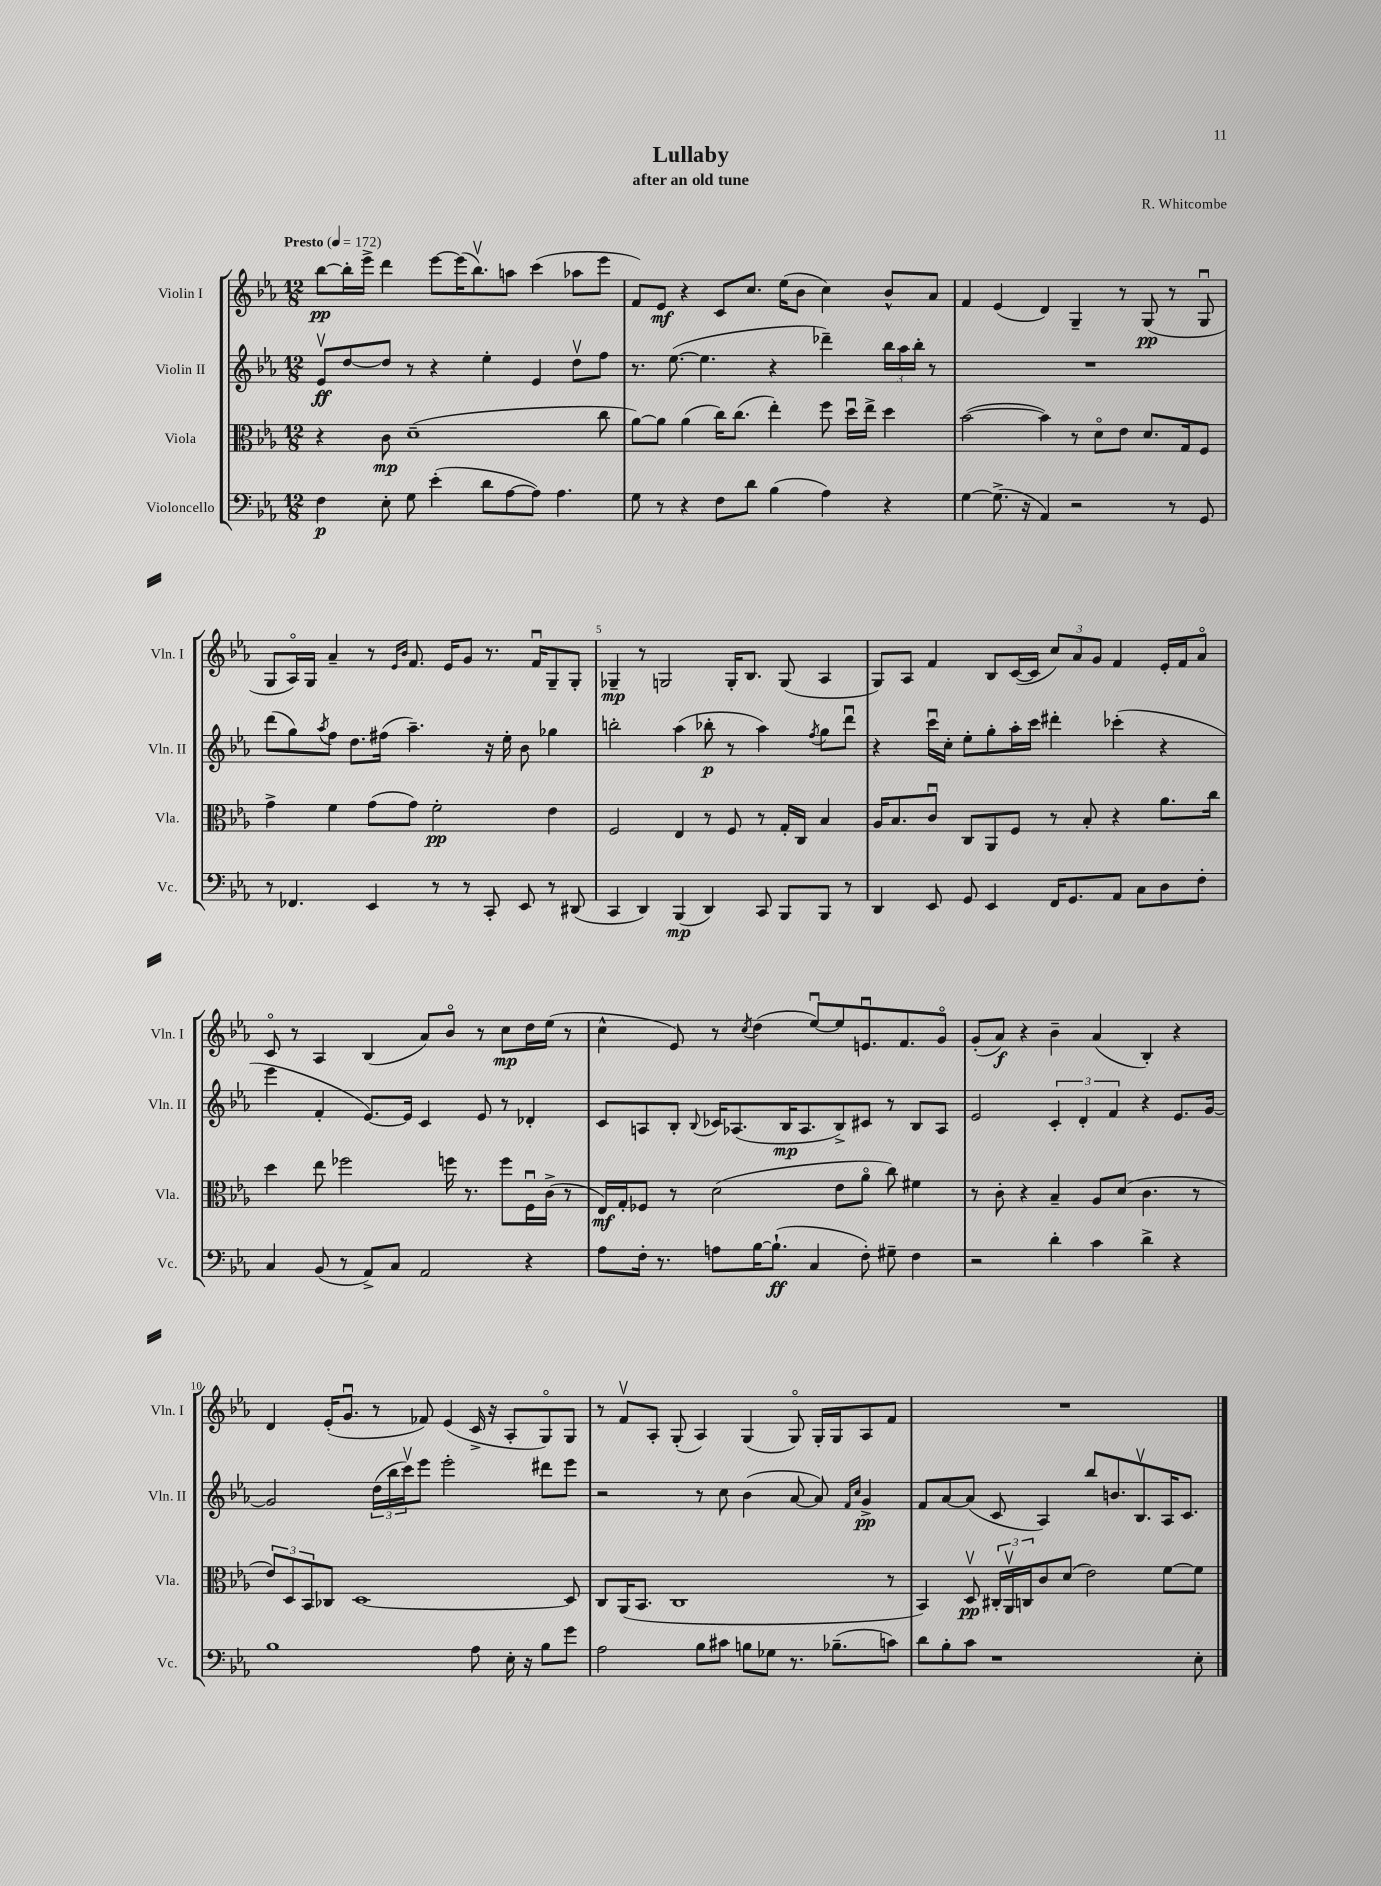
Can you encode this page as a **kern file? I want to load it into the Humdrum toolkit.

**kern	**dynam	**kern	**dynam	**kern	**dynam	**kern	**dynam
*part4	*part4	*part3	*part3	*part2	*part2	*part1	*part1
*staff4	*staff4	*staff3	*staff3	*staff2	*staff2	*staff1	*staff1
*I"Violoncello	*	*I"Viola	*	*I"Violin II	*	*I"Violin I	*
*I'Vc.	*	*I'Vla.	*	*I'Vln. II	*	*I'Vln. I	*
*clefF4	*	*clefC3	*	*clefG2	*	*clefG2	*
*k[b-e-a-]	*	*k[b-e-a-]	*	*k[b-e-a-]	*	*k[b-e-a-]	*
*M12/8	*	*M12/8	*	*M12/8	*	*M12/8	*
*MM172	*	*MM172	*	*MM172	*	*MM172	*
=1	=1	=1	=1	=1	=1	=1	=1
!	!	!	!	!	!	!LO:TX:a:B:t=Presto	!
4F\	p	4r	.	8e-v/L	ff	[8bb-\L	pp
.	.	.	.	[8dd/	.	16bb-'\L]	.
.	.	.	.	.	.	16eee-^\JJ	.
8E-'\	.	8c\	mp	8dd/J]	.	4ddd\	.
8G\	.	(1d~	.	8r	.	.	.
(4e-'\	.	.	.	4r	.	[8eee-\L	.
.	.	.	.	.	.	(16eee-\K]	.
.	.	.	.	.	.	8.bb-v\)	.
8d\L	.	.	.	4ee-'\	.	.	.
[8A-\	.	.	.	.	.	8aan\J	.
8A-\J])	.	.	.	4e-/	.	(4ccc\	.
4.A-\	.	.	.	.	.	.	.
.	.	.	.	8ddv\L	.	8aa-X\L	.
.	.	8cc\	.	8ff\J	.	8eee-\J	.
=2	=2	=2	=2	=2	=2	=2	=2
8G\	.	[8a-\L)	.	8.r	.	8f/L)	.
8r	.	8a-\J]	.	.	.	8e-/J	mf
.	.	.	.	([8.ee-\	.	.	.
4r	.	(4a-\	.	.	.	4r	.
.	.	.	.	4.ee-\]	.	.	.
8F\L	.	16cc\KL)	.	.	.	8c/L	.
.	.	(8.cc\J	.	.	.	.	.
8d\J	.	.	.	.	.	8.cc/J	.
(4B-\	.	4ee-'\)	.	4r	.	.	.
.	.	.	.	.	.	(16ee-\KL	.
.	.	.	.	.	.	8b-\J	.
4A-\)	.	8ff\	.	4ddd-X~\)	.	4cc\)	.
.	.	16ddu\LL	.	.	.	.	.
.	.	16ee-^\JJ	.	.	.	.	.
4r	.	4dd\	.	24bb-\LL	.	8b-^^/L	.
.	.	.	.	24aa-\	.	.	.
.	.	.	.	24bb-'\JJ	.	.	.
.	.	.	.	8r	.	8a-/J	.
=3	=3	=3	=3	=3	=3	=3	=3
[4G\	.	([2b-\	.	1.r	.	4f/	.
(8.G^\]	.	.	.	.	.	(4e-/	.
16r	.	.	.	.	.	.	.
4AA-/)	.	4b-\])	.	.	.	4d/)	.
2r	.	8r	.	.	.	4G~/	.
.	.	8d\L	.	.	.	.	.
.	.	8e-\J	.	.	.	8r	.
.	.	8.d/L	.	.	.	(8G/	pp
8r	.	.	.	.	.	8r	.
.	.	16G/k	.	.	.	.	.
8GG/	.	8F/J	.	.	.	8Gu/	.
!!LO:LB:g=z
=4	=4	=4	=4	=4	=4	=4	=4
8r	.	4g^\	.	(8ddd\L	.	8G/L	.
4.FF-X/	.	.	.	8gg\)	.	16A-/L)	.
.	.	.	.	.	.	16G/JJ	.
.	.	.	.	8qaa-/	.	.	.
.	.	4f\	.	8ff\J	.	4a-~/	.
.	.	.	.	8.dd\L	.	.	.
4EE-/	.	(8g\L	.	.	.	8r	.
.	.	.	.	(16ff#X\Jk	.	.	.
.	.	.	.	.	.	16qqe-/LL	.
.	.	.	.	.	.	16qqb-/JJ	.
.	.	8g\J)	.	4.aa-~\)	.	8.f/	.
8r	.	2f'\	pp	.	.	.	.
.	.	.	.	.	.	16e-/KL	.
8r	.	.	.	.	.	8g/J	.
8CC'/	.	.	.	16r	.	8.r	.
.	.	.	.	16ee-'\	.	.	.
8EE-/	.	.	.	8b-\	.	.	.
.	.	.	.	.	.	16fu/KL	.
8r	.	4e-\	.	4gg-X\	.	8G~/	.
(8DD#X/	.	.	.	.	.	8G'/J	.
=5	=5	=5	=5	=5	=5	=5	=5
4CC/	.	2F/	.	2bbn'\	.	4G-X~/	mp
4DD/)	.	.	.	.	.	8r	.
.	.	.	.	.	.	2Gn/	.
(4BBB-/	mp	4E-/	.	(4aa-\	.	.	.
4DD/)	.	8r	.	8bb-X'\	p	.	.
.	.	8F/	.	8r	.	16G'/KL	.
.	.	.	.	.	.	8.B-/J	.
8CC/	.	8r	.	4aa-\)	.	.	.
8BBB-/L	.	16G'/LL	.	.	.	(8G/	.
.	.	16C/JJ	.	.	.	.	.
.	.	.	.	8qff/	.	.	.
8BBB-/J	.	4B-/	.	8gg\L	.	4A-/	.
8r	.	.	.	8dddu\J	.	.	.
=6	=6	=6	=6	=6	=6	=6	=6
4DD/	.	16A-/KL	.	4r	.	8G/L)	.
.	.	8.B-/	.	.	.	.	.
.	.	.	.	.	.	8A-/J	.
8EE-/	.	8cu/J	.	16cccu\LL	.	4f/	.
.	.	.	.	16cc'\JJ	.	.	.
8GG/	.	8C/L	.	8ee-'\L	.	.	.
4EE-/	.	8AA-/	.	8gg'\	.	8B-/L	.
.	.	8F/J	.	16aa-'\L	.	([16c/L	.
.	.	.	.	16ccc\JJ	.	16c/JJ]	.
16FF/KL	.	8r	.	4ddd#X'\	.	12cc/L)	.
8.GG/	.	.	.	.	.	.	.
.	.	.	.	.	.	12a-/	.
.	.	8B-'/	.	.	.	.	.
.	.	.	.	.	.	12g/J	.
8AA-/J	.	4r	.	(4ccc-X'\	.	4f/	.
8C\L	.	.	.	.	.	.	.
8D\	.	8.a-\L	.	4r	.	16e-'/LL	.
.	.	.	.	.	.	16f/J	.
8F'\J	.	.	.	.	.	8a-/J	.
.	.	16cc\Jk	.	.	.	.	.
!!LO:LB:g=z
=7	=7	=7	=7	=7	=7	=7	=7
4C/	.	4dd\	.	4eee-\	.	8c/	.
.	.	.	.	.	.	8r	.
(8BB-/	.	8ee-\	.	4f'/	.	4A-/	.
8r	.	2ff-X\	.	.	.	.	.
8AA-^/L)	.	.	.	[8.e-/L)	.	(4B-/	.
8C/J	.	.	.	.	.	.	.
.	.	.	.	16e-/Jk]	.	.	.
2AA-/	.	.	.	4c/	.	8a-/L)	.
.	.	16ffn\	.	.	.	8b-/J	.
.	.	8.r	.	.	.	.	.
.	.	.	.	8e-/	.	8r	.
.	.	8ff\L	.	8r	.	8cc\L	mp
4r	.	16Fu\L	.	4d-X'/	.	16dd\L	.
.	.	(16c^\JJ	.	.	.	(16ee-\JJ	.
.	.	8r	.	.	.	8r	.
=8	=8	=8	=8	=8	=8	=8	=8
8A-\L	.	16E-/LL)	mf	8c/L	.	4cc^^\	.
.	.	16G'/J	.	.	.	.	.
16F'\Jk	.	8F-X/J	.	8An/	.	.	.
8.r	.	.	.	.	.	.	.
.	.	8r	.	8B-'/J	.	8e-/)	.
.	.	.	.	8qqB-/	.	.	.
8An\L	.	(2d\	.	16c-X/KL	.	8r	.
.	.	.	.	(8.A-X/	.	.	.
.	.	.	.	.	.	8qcc/	.
[16B-\K	.	.	.	.	.	(4dd\	.
(8.B-`\J]	ff	.	.	.	.	.	.
.	.	.	.	16B-/K	mp	.	.
.	.	.	.	8.A-/	.	.	.
4C/	.	.	.	.	.	[8ee-u/L)	.
.	.	8e-\L	.	8B-^/)	.	8ee-/]	.
8F'\)	.	8a-\J	.	8c#X/J	.	8.enu/	.
8G#X~\	.	8cc\)	.	8r	.	.	.
.	.	.	.	.	.	8.f/	.
4F\	.	4f#X\	.	8B-/L	.	.	.
.	.	.	.	8A-/J	.	8g/J	.
=9	=9	=9	=9	=9	=9	=9	=9
2r	.	8r	.	2e-/	.	(8g'/L	.
.	.	8c'\	.	.	.	8a-/J)	f
.	.	4r	.	.	.	4r	.
4d'\	.	4B-~/	.	6c'/	.	4b-~\	.
.	.	.	.	6d'/	.	.	.
4c\	.	8A-/L	.	.	.	(4a-/	.
.	.	.	.	6f/	.	.	.
.	.	(8d/J	.	.	.	.	.
4d^\	.	4.c\	.	4r	.	4B-'/)	.
4r	.	.	.	8.e-/L	.	4r	.
.	.	8r	.	.	.	.	.
.	.	.	.	[16g/Jk	.	.	.
!!LO:LB:g=z
=10	=10	=10	=10	=10	=10	=10	=10
1B-	.	12e-/L)	.	2g/]	.	4d/	.
.	.	12D/	.	.	.	.	.
.	.	12BB-/	.	.	.	.	.
.	.	8C-X/J	.	.	.	(16e-'/KL	.
.	.	.	.	.	.	8.gu/J	.
.	.	[1D	.	.	.	.	.
.	.	.	.	(24dd\LL	.	8r	.
.	.	.	.	24bb-\	.	.	.
.	.	.	.	24cccv\J)	.	.	.
.	.	.	.	8eee-\J	.	8f-X/)	.
.	.	.	.	2eee-'\	.	(4e-/	.
8A-\	.	.	.	.	.	16c^/	.
.	.	.	.	.	.	16r	.
16E-'\	.	.	.	.	.	8A-'/L	.
16r	.	.	.	.	.	.	.
8B-\L	.	.	.	8ddd#X\L	.	8G/)	.
8g\J	.	8D/]	.	8eee-\J	.	8G/J	.
=11	=11	=11	=11	=11	=11	=11	=11
2A-\	.	8C/L	.	2r	.	8r	.
.	.	(16AA-/K	.	.	.	8fv/L	.
.	.	8.BB-/J	.	.	.	.	.
.	.	.	.	.	.	8A-'/J	.
.	.	1C	.	.	.	(8G'/	.
8B-\L	.	.	.	8r	.	4A-/)	.
8c#X\J	.	.	.	8cc\	.	.	.
8Bn\L	.	.	.	(4b-\	.	(4G/	.
8G-X\J	.	.	.	.	.	.	.
8.r	.	.	.	[8a-/	.	8G/)	.
.	.	.	.	8a-/])	.	16G'/LL	.
(8.B-X~\L	.	.	.	.	.	16G/J	.
.	.	.	.	16qqf/LL	.	.	.
.	.	.	.	16qqcc/JJ	.	.	.
.	.	.	.	4g^/	pp	8A-/	.
8cn\J)	.	8r	.	.	.	8f/J	.
=12	=12	=12	=12	=12	=12	=12	=12
8d\L	.	4BB-/)	.	8f/L	.	1.r	.
8B-'\	.	.	.	[8a-/	.	.	.
8c\J	.	8Dv/	pp	(8a-/J]	.	.	.
1r	.	24C#X'/LL	.	8c/	.	.	.
.	.	24AA-v/	.	.	.	.	.
.	.	24Cn/J	.	.	.	.	.
.	.	8c/	.	4A-/)	.	.	.
.	.	(8d/J	.	.	.	.	.
.	.	2e-\)	.	8bb-/L	.	.	.
.	.	.	.	8.bn/	.	.	.
.	.	.	.	8.B-v/	.	.	.
.	.	[8f\L	.	16A-/K	.	.	.
.	.	.	.	8.c/J	.	.	.
8E-'\	.	8f\J]	.	.	.	.	.
==	==	==	==	==	==	==	==
*-	*-	*-	*-	*-	*-	*-	*-
